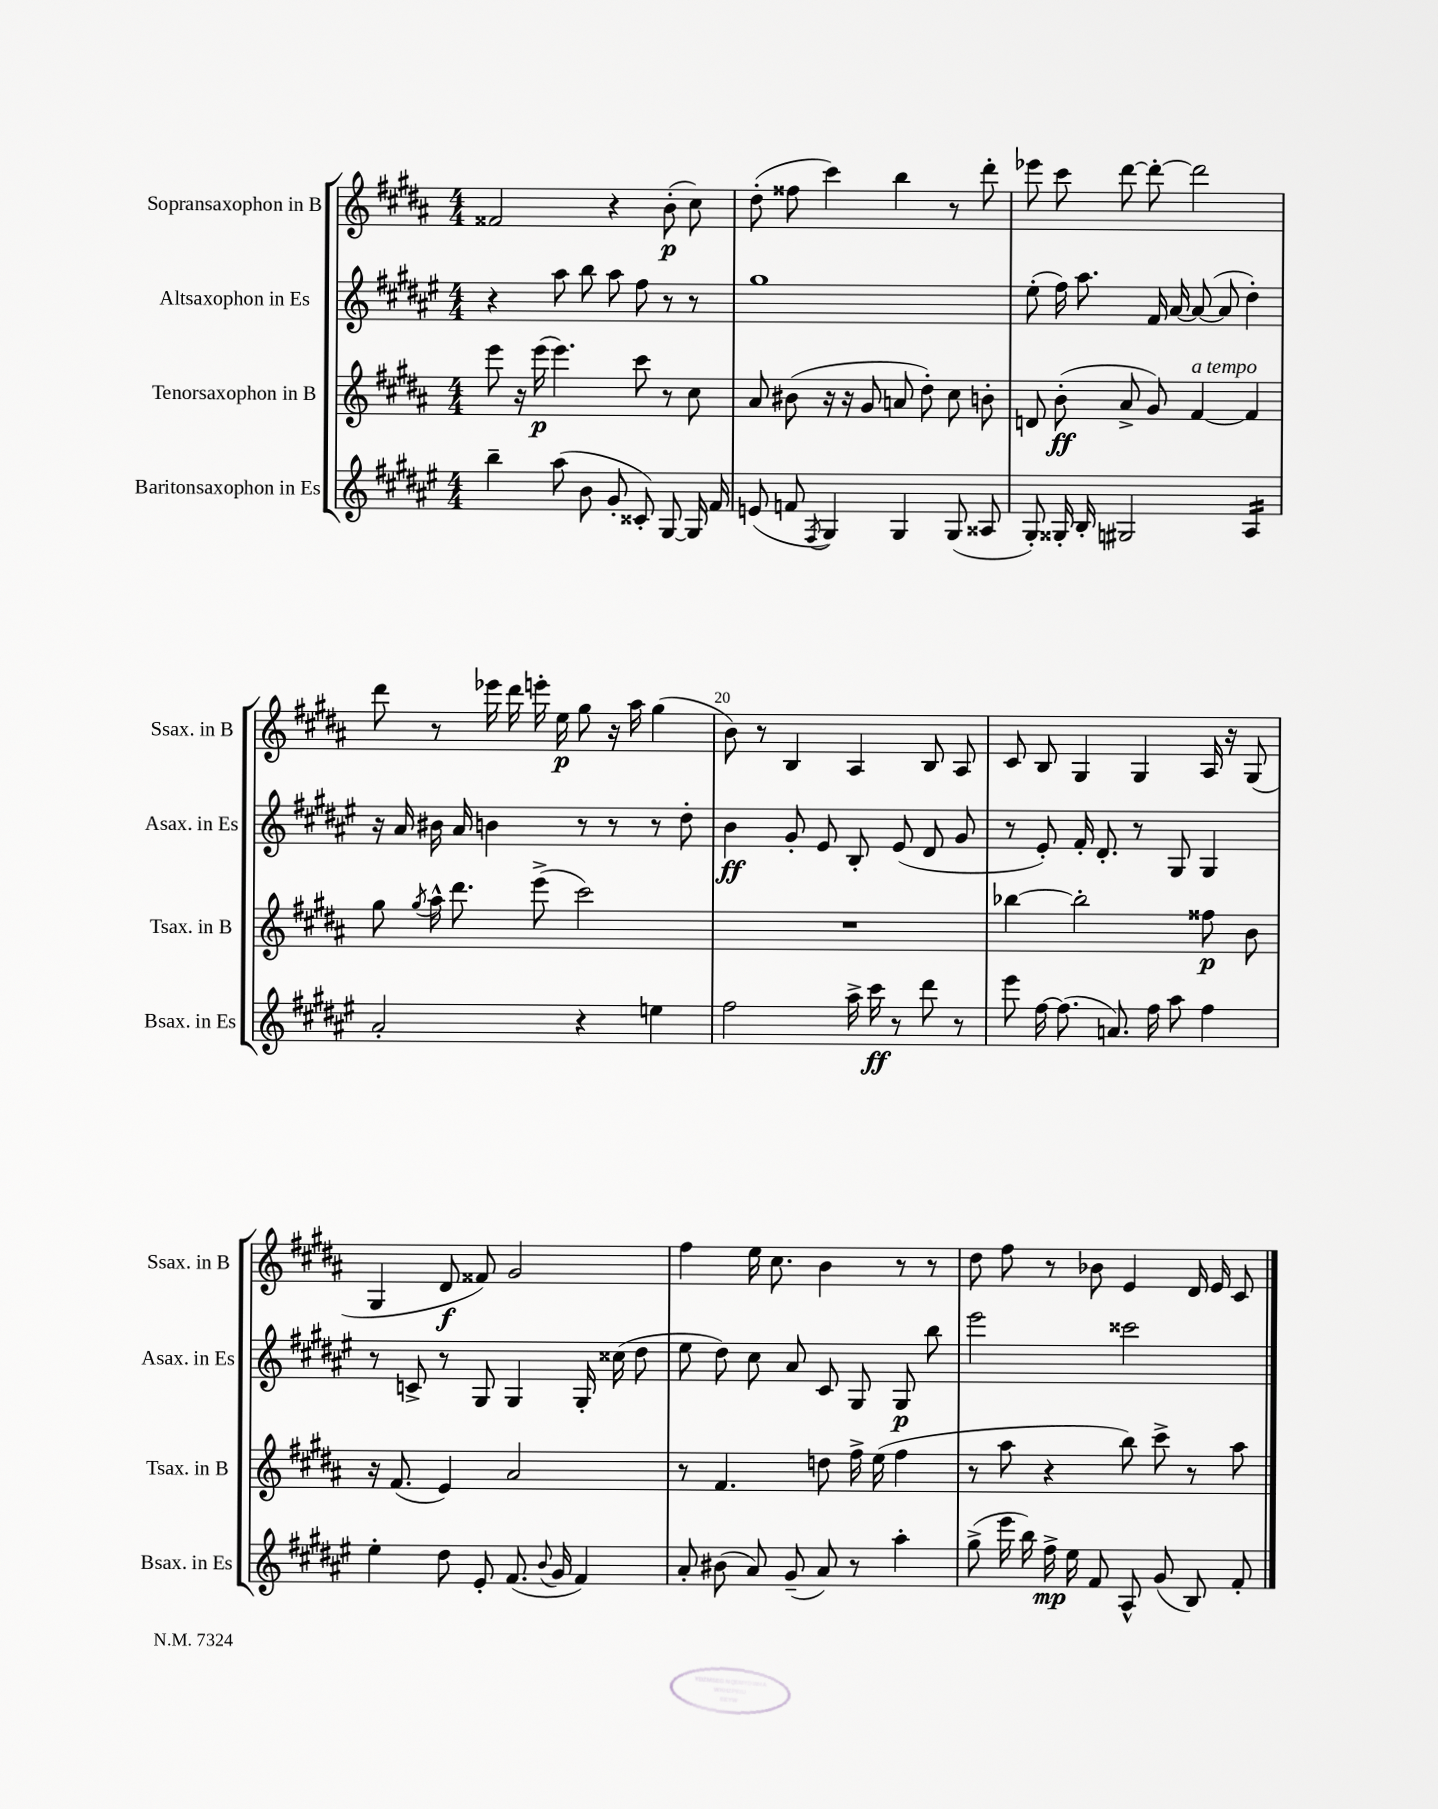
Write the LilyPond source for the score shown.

<<
\new StaffGroup <<
\new Staff = "s0" \with { instrumentName = "Sopransaxophon in B" shortInstrumentName = "Ssax. in B" } {
    \clef treble \key b \major \numericTimeSignature \time 4/4
    \autoBeamOff fisis'2 r4 b'8-.\p( cis''8) |
    dis''8-.( fisis''8 cis'''4) b''4 r8 dis'''8-. |
    ees'''8 cis'''8 dis'''8~ dis'''8~-. dis'''2 |
    dis'''8 r8 ees'''16 dis'''16 e'''16-. e''16\p gis''8 r16 ais''16 gis''4( |
    b'8) r8 b4 ais4 b8 ais8 |
    cis'8 b8 gis4 gis4 ais16 r16 gis8( |
    gis4 dis'8\f fisis'8) gis'2 |
    fis''4 e''16 cis''8. b'4 r8 r8 |
    dis''8 fis''8 r8 bes'8 e'4 dis'16 e'16 cis'8 \bar "|." |
}
\new Staff = "s1" \with { instrumentName = "Altsaxophon in Es" shortInstrumentName = "Asax. in Es" } {
    \clef treble \key fis \major \numericTimeSignature \time 4/4
    \autoBeamOff r4 ais''8 b''8 ais''8 fis''8 r8 r8 |
    gis''1 |
    eis''8-.( fis''16) ais''8. fis'16 ais'16~ ais'8~( ais'8 dis''4-.) |
    r16 ais'16 bis'16 ais'16 b'4 r8 r8 r8 dis''8-. |
    b'4\ff gis'8-. eis'8 b8-. eis'8( dis'8 gis'8 |
    r8 eis'8-.) fis'16-. dis'8.-. r8 gis8 gis4 |
    r8 c'8-> r8 gis8 gis4 gis16-. cisis''16( dis''8 |
    eis''8 dis''8) cis''8 ais'8 cis'8 gis8 gis8\p b''8 |
    eis'''2 cisis'''2 \bar "|." |
}
\new Staff = "s2" \with { instrumentName = "Tenorsaxophon in B" shortInstrumentName = "Tsax. in B" } {
    \clef treble \key b \major \numericTimeSignature \time 4/4
    \autoBeamOff e'''8 r16 e'''16\p( e'''4.) cis'''8 r8 cis''8 |
    ais'8 bis'8( r16 r16 gis'8 a'8 dis''8-.) cis''8 b'8-. |
    d'8 b'8-.\ff( ais'8-> gis'8) fis'4~^\markup { \italic "a tempo" } fis'4 |
    gis''8 \acciaccatura { gis''8 } ais''16-^ dis'''8. e'''8->( cis'''2) |
    R1 |
    bes''4~ bes''2-. fisis''8\p b'8 |
    r16 fis'8.( e'4) ais'2 |
    r8 fis'4. d''8 fis''16-> e''16( fis''4 |
    r8 ais''8 r4 b''8) cis'''8-> r8 ais''8 \bar "|." |
}
\new Staff = "s3" \with { instrumentName = "Baritonsaxophon in Es" shortInstrumentName = "Bsax. in Es" } {
    \clef treble \key fis \major \numericTimeSignature \time 4/4
    \autoBeamOff b''4-- ais''8( b'8 gis'8-. cisis'8-.) gis8~ gis16 fis'16 |
    e'8( f'8 \acciaccatura { fis8 } gis4) gis4 gis8( aisis8 |
    gis8-.) gisis16-. b16-. gis2 ais4:16 |
    ais'2-. r4 e''4 |
    fis''2 ais''16-> cis'''16\ff r8 dis'''8 r8 |
    eis'''8 fis''16~ fis''8.( a'8.) fis''16 ais''8 fis''4 |
    eis''4-. dis''8 eis'8-. fis'8.( \appoggiatura { b'8 } gis'16 fis'4) |
    ais'8-. bis'8( ais'8) gis'8--( ais'8) r8 ais''4-. |
    gis''8->( eis'''16 b''16) fis''16->\mp eis''16 fis'8 ais8-^ gis'8( b8) fis'8-. \bar "|." |
}
>>
>>
\layout { \context { \Score currentBarNumber = #16 \override BarNumber.break-visibility = ##(#f #t #t) barNumberVisibility = #(every-nth-bar-number-visible 5) } }
